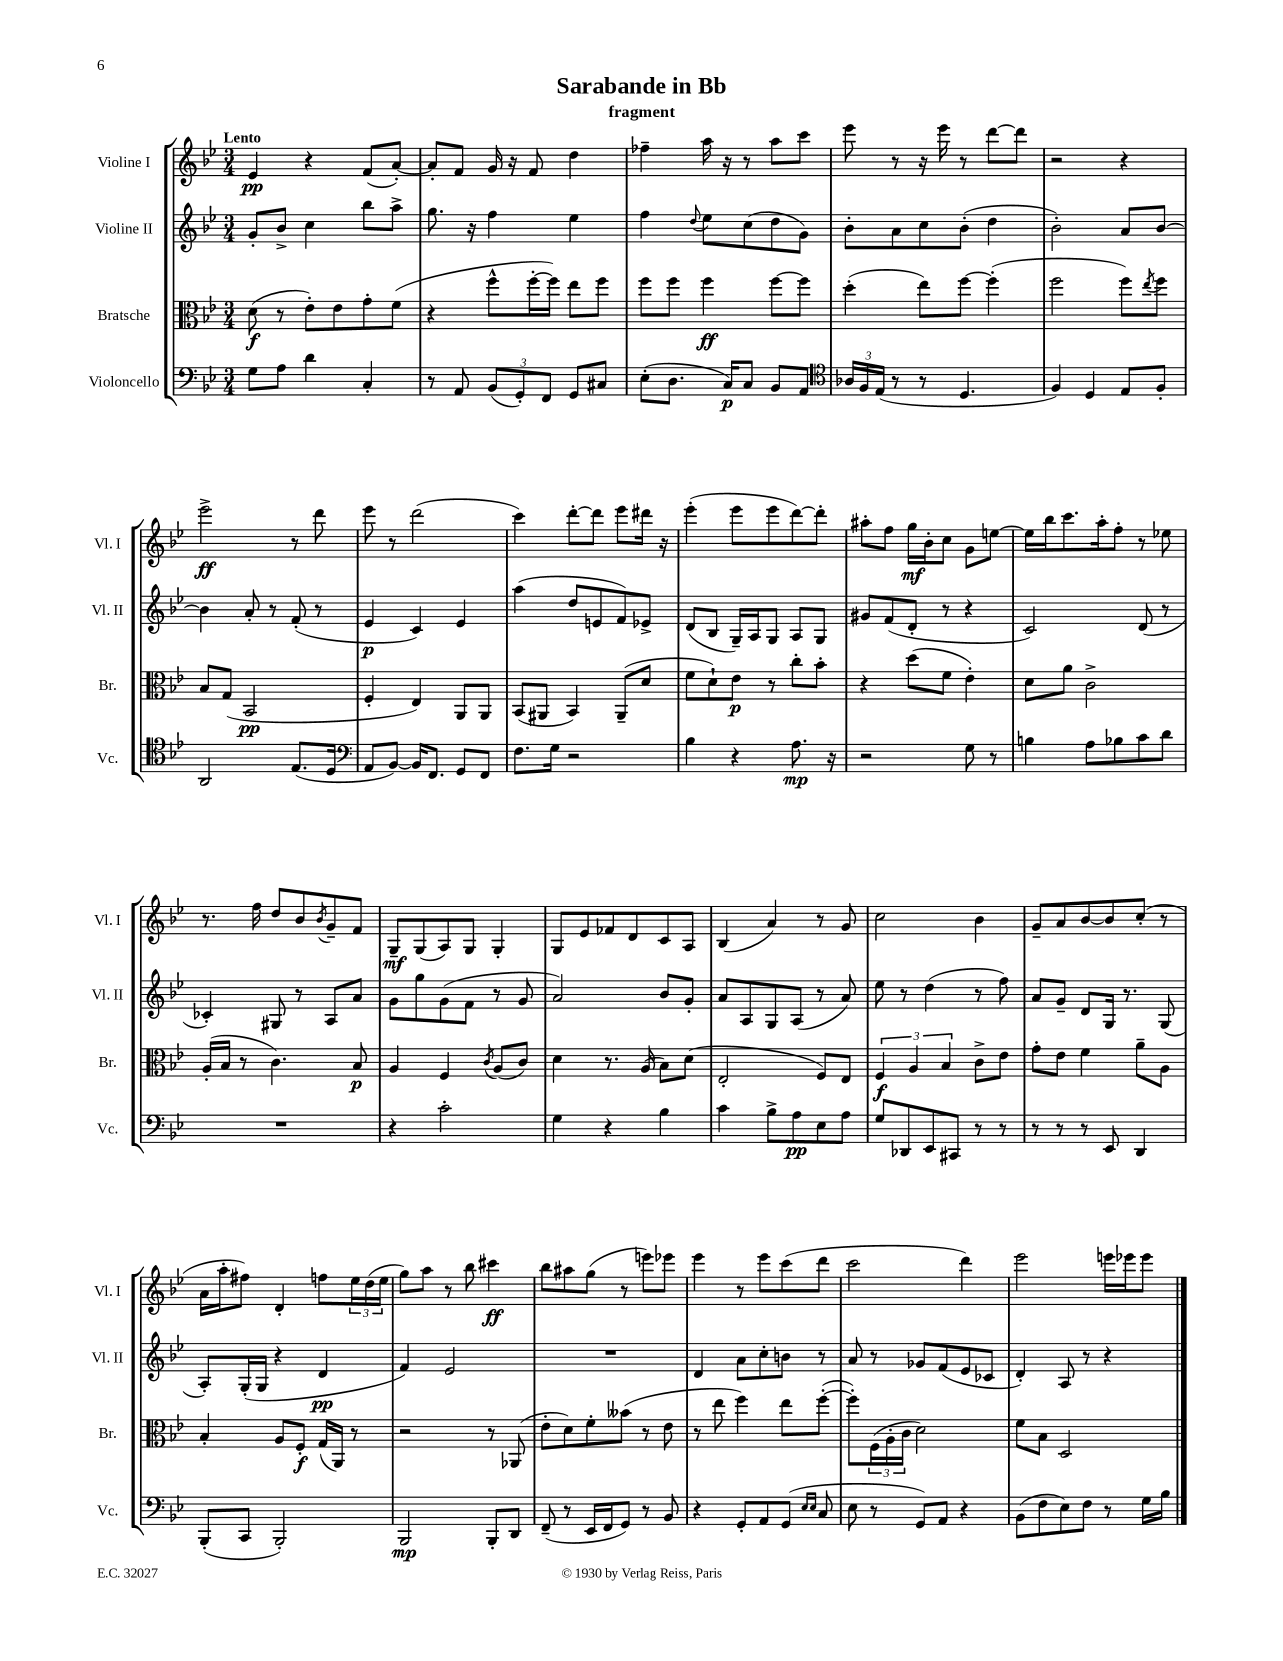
\header { title = "Sarabande in Bb" subtitle = "fragment" }
<<
\new StaffGroup <<
\new Staff = "s0" \with { instrumentName = "Violine I" shortInstrumentName = "Vl. I" } {
    \clef treble \key bes \major \numericTimeSignature \time 3/4 \tempo "Lento"
    ees'4\pp r4 f'8( a'8~-.) |
    a'8-. f'8 g'16 r16 f'8 d''4 |
    fes''4-- a''16 r16 r8 a''8 c'''8 |
    ees'''8 r8 r16 ees'''16 r8 d'''8~ d'''8 |
    r2 r4 |
    ees'''2->\ff r8 d'''8 |
    ees'''8 r8 d'''2( |
    c'''4) d'''8~-. d'''8 ees'''8 dis'''16 r16 |
    ees'''4-.( ees'''8 ees'''8 d'''8~) d'''8-. |
    ais''8-. f''8 g''16\mf bes'16-. c''8 g'8 e''8~ |
    e''16 bes''16 c'''8. a''16-. f''8-. r8 ees''8 |
    r8. f''16 d''8 bes'8 \acciaccatura { bes'8 } g'8-- f'8 |
    g8--\mf g8( a8) g8 g4-. |
    g8 ees'8 fes'8 d'8 c'8 a8 |
    bes4( a'4) r8 g'8 |
    c''2 bes'4 |
    g'8-- a'8 bes'8~ bes'8 c''8-.( r8 |
    a'16 a''16-. fis''8) d'4-. f''8 \tuplet 3/2 { ees''16 d''16( ees''16 } |
    g''8) a''8 r8 bes''8 cis'''4\ff |
    bes''8 ais''8 g''8( r8 e'''8) ees'''8 |
    ees'''4 r8 ees'''8 c'''8( d'''8 |
    c'''2 d'''4) |
    ees'''2 e'''16 ees'''16 ees'''8 \bar "|." |
}
\new Staff = "s1" \with { instrumentName = "Violine II" shortInstrumentName = "Vl. II" } {
    \clef treble \key bes \major \numericTimeSignature \time 3/4
    g'8-. bes'8-> c''4 bes''8 a''8-> |
    g''8. r16 f''4 ees''4 |
    f''4 \appoggiatura { d''8 } ees''8 c''8( d''8 g'8) |
    bes'8-. a'8 c''8 bes'8-.( d''4 |
    bes'2-.) a'8 bes'8~ |
    bes'4 a'8-. r8 f'8-.( r8 |
    ees'4\p c'4) ees'4 |
    a''4( d''8 e'8 f'8) ees'8-> |
    d'8( bes8 g16--) a16 g8 a8 g8 |
    gis'8 f'8( d'8-. r8 r4 |
    c'2) d'8( r8 |
    ces'4-.) gis8 r8 a8 a'8 |
    g'8 g''8 g'8( f'8 r8 g'8 |
    a'2) bes'8 g'8-. |
    a'8 a8 g8 a8( r8 a'8) |
    ees''8 r8 d''4( r8 f''8) |
    a'8 g'8-- d'8 g16 r8. g8( |
    a8-.) g16-.( g16 r4 d'4\pp |
    f'4) ees'2 |
    R2. |
    d'4 a'8 c''8-. b'8 r8 |
    a'8 r8 ges'8 f'8( ees'8 ces'8 |
    d'4-.) a8 r8 r4 \bar "|." |
}
\new Staff = "s2" \with { instrumentName = "Bratsche" shortInstrumentName = "Br." } {
    \clef alto \key bes \major \numericTimeSignature \time 3/4
    d'8\f( r8 ees'8-.) ees'8 g'8-. f'8( |
    r4 f''8-^ f''16~-. f''16) ees''8 f''8 |
    f''8 f''8 f''4\ff f''8~ f''8 |
    d''4-.( ees''8) f''8~ f''4-.( |
    f''2 f''8) \acciaccatura { ees''8 } f''8 |
    bes8 g8( bes,2\pp |
    f4-. ees4) a,8 a,8 |
    bes,8( ais,8 bes,4) ais,8--( d'8 |
    f'8 d'8-!) ees'8\p r8 c''8-. bes'8-. |
    r4 d''8( f'8 ees'4-.) |
    d'8 a'8 c'2-> |
    a16-.( bes16 r8 c'4.) bes8\p |
    a4 f4 \acciaccatura { c'8 } a8( c'8) |
    d'4 r8. a16( bes8) d'8( |
    ees2-. f8) ees8 |
    \tuplet 3/2 { f4\f a4 bes4 } c'8-> ees'8 |
    g'8-. ees'8 f'4 a'8-- a8 |
    bes4-. a8 f8-.\f g16( a,16) r8 |
    r2 r8 aes,8( |
    ees'8-. d'8) f'8-. beses'8( r8 ees'8 |
    r8 ees''8 f''4) ees''8 f''8~-.( |
    f''8-.) \tuplet 3/2 { f16( a16-. c'16 } d'2) |
    f'8 bes8 d2 \bar "|." |
}
\new Staff = "s3" \with { instrumentName = "Violoncello" shortInstrumentName = "Vc." } {
    \clef bass \key bes \major \numericTimeSignature \time 3/4
    g8 a8 d'4 c4-. |
    r8 a,8 \tuplet 3/2 { bes,8( g,8-.) f,8 } g,8 cis8 |
    ees8-.( d8. c16\p) c8 bes,8 a,8 |
    \clef tenor \tuplet 3/2 { aes16 f16 ees16( } r8 r8 d4. |
    f4) d4 ees8 f8-. |
    a,2 ees8.( d16 |
    \clef bass a,8 bes,8~) bes,16 f,8. g,8 f,8 |
    f8. g16 r2 |
    bes4 r4 a8.\mp r16 |
    r2 g8 r8 |
    b4 a8 bes8 c'8 d'8 |
    R2. |
    r4 c'2-. |
    g4 r4 bes4 |
    c'4 bes8-> a8\pp ees8 a8 |
    g8 des,8 ees,8 cis,8 r8 r8 |
    r8 r8 r8 ees,8 d,4 |
    bes,,8-.( c,8 bes,,2-.) |
    bes,,2\mp bes,,8-. d,8 |
    f,8--( r8 ees,16 f,16 g,8) r8 bes,8 |
    r4 g,8-. a,8 g,8( \grace { ees16 ees16 } c8 |
    ees8 r8 g,8) a,8 r4 |
    bes,8( f8 ees8) f8 r8 g16 bes16 \bar "|." |
}
>>
>>
\layout { \context { \Score \remove "Bar_number_engraver" } }
